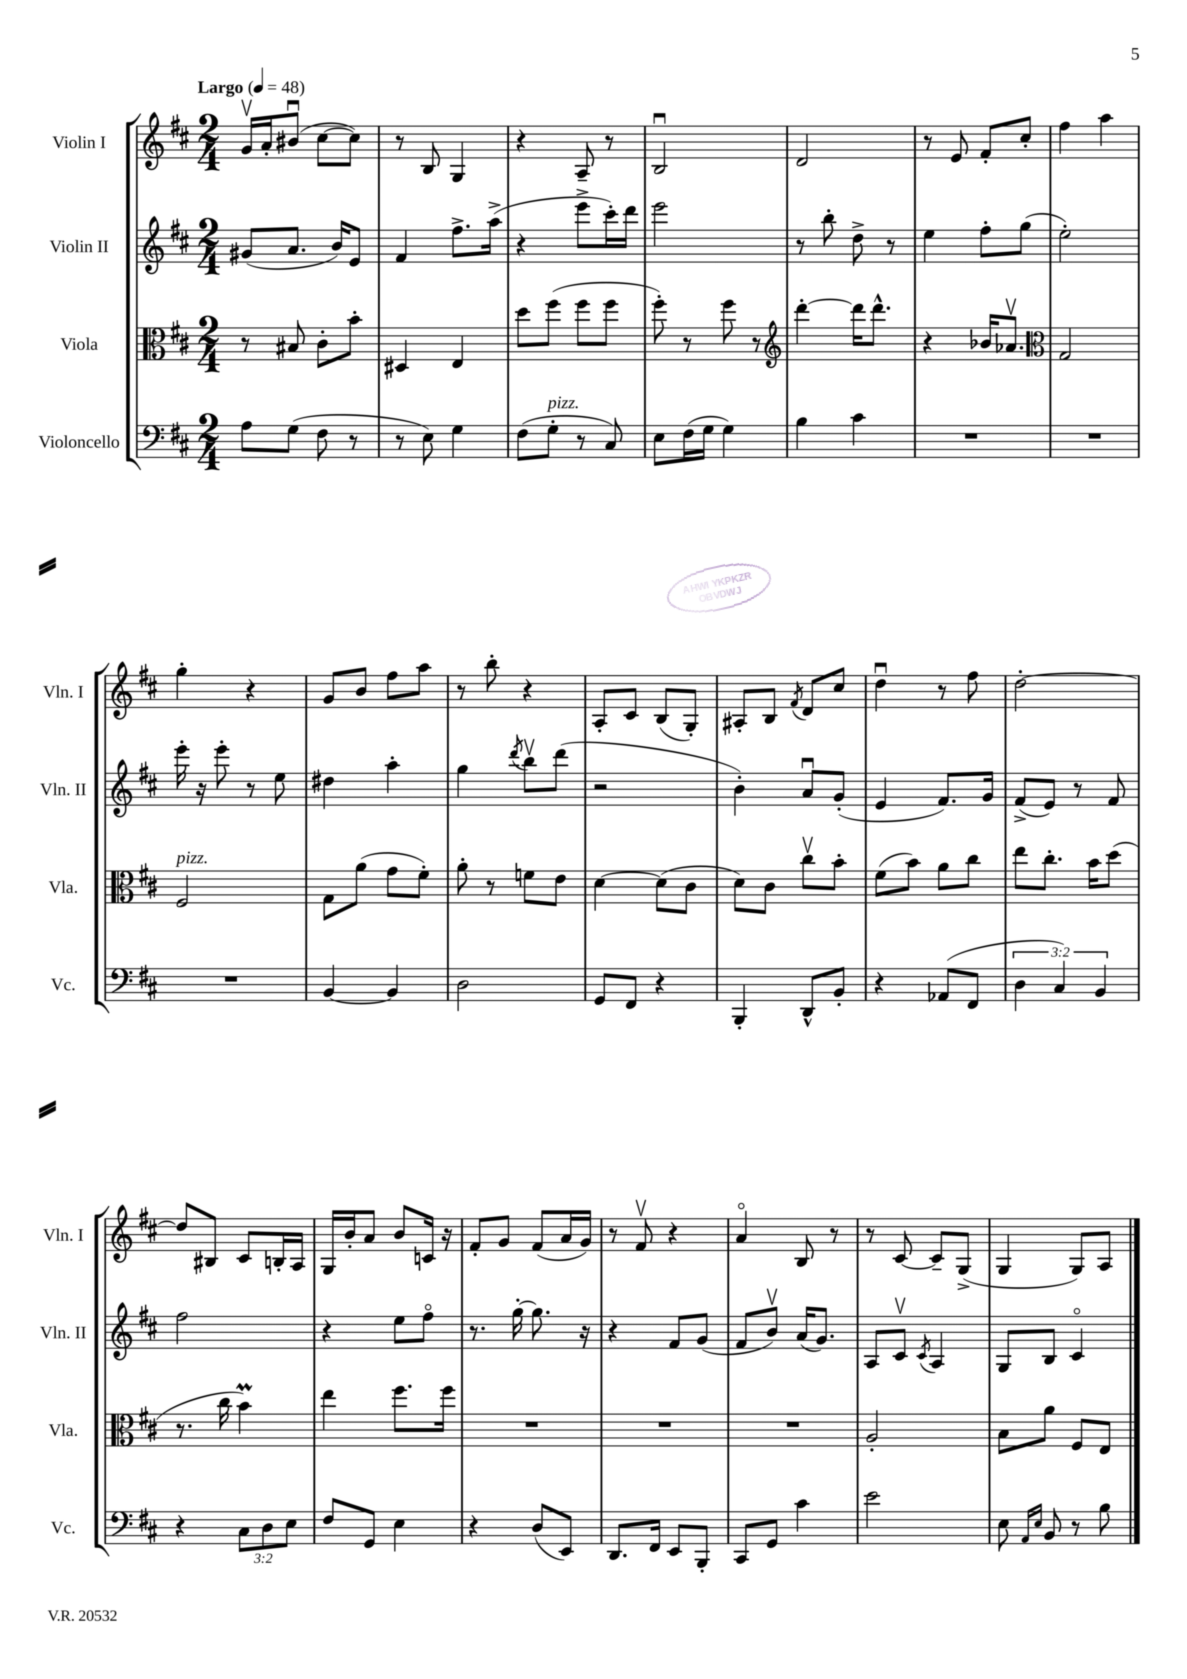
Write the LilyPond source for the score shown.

<<
\new StaffGroup <<
\new Staff = "s0" \with { instrumentName = "Violin I" shortInstrumentName = "Vln. I" } {
    \clef treble \key d \major \numericTimeSignature \time 2/4 \tempo "Largo" 4 = 48
    g'16\upbow a'16-. bis'8\downbow( cis''8~ cis''8) |
    r8 b8 g4 |
    r4 a8-- r8 |
    b2\downbow |
    d'2 |
    r8 e'8 fis'8-. cis''8-. |
    fis''4 a''4 |
    g''4-. r4 |
    g'8 b'8 fis''8 a''8 |
    r8 b''8-. r4 |
    a8-. cis'8 b8( g8-.) |
    ais8-. b8 \acciaccatura { fis'8 } d'8 cis''8 |
    d''4\downbow r8 fis''8 |
    d''2~-. |
    d''8 bis8 cis'8 b16-. a16 |
    g16 b'16-. a'8 b'8 c'16 r16 |
    fis'8-. g'8 fis'8( a'16 g'16) |
    r8 fis'8\upbow r4 |
    a'4\flageolet b8 r8 |
    r8 cis'8~ cis'8-- g8->( |
    g4 g8) a8 \bar "|." |
}
\new Staff = "s1" \with { instrumentName = "Violin II" shortInstrumentName = "Vln. II" } {
    \clef treble \key d \major \numericTimeSignature \time 2/4
    gis'8( a'8. b'16) e'8 |
    fis'4 fis''8.-> a''16->( |
    r4 e'''8-> cis'''16-.) d'''16 |
    e'''2 |
    r8 b''8-. d''8-> r8 |
    e''4 fis''8-. g''8( |
    e''2-.) |
    e'''16-. r16 e'''8-. r8 e''8 |
    dis''4 a''4-. |
    g''4 \acciaccatura { d'''8 } b''8\upbow d'''8( |
    r2 |
    b'4-.) a'8\downbow g'8-.( |
    e'4 fis'8.) g'16 |
    fis'8->( e'8) r8 fis'8 |
    fis''2 |
    r4 e''8 fis''8\flageolet |
    r8. g''16~-. g''8. r16 |
    r4 fis'8 g'8( |
    fis'8 b'8\upbow) a'16( g'8.) |
    a8 cis'8\upbow \acciaccatura { cis'8 } a4 |
    g8 b8 cis'4\flageolet \bar "|." |
}
\new Staff = "s2" \with { instrumentName = "Viola" shortInstrumentName = "Vla." } {
    \clef alto \key d \major \numericTimeSignature \time 2/4
    r8 bis8 cis'8-. b'8-. |
    dis4 e4 |
    d''8 fis''8( fis''8 fis''8 |
    fis''8-.) r8 fis''8 r8 |
    \clef treble d'''4~-. d'''16 d'''8.-^ |
    r4 bes'16 aes'8.\upbow |
    \clef alto g2 |
    fis2^\markup { \italic "pizz." } |
    g8 a'8( g'8 fis'8-.) |
    a'8-. r8 f'8 e'8 |
    d'4~ d'8( cis'8 |
    d'8) cis'8 cis''8\upbow b'8-. |
    fis'8( b'8) a'8 cis''8 |
    e''8 cis''8.-. b'16 d''8( |
    r8. cis''16 b'4\prall) |
    e''4 fis''8. fis''16 |
    R2 |
    R2 |
    R2 |
    a2-. |
    b8 a'8 fis8 e8 \bar "|." |
}
\new Staff = "s3" \with { instrumentName = "Violoncello" shortInstrumentName = "Vc." } {
    \clef bass \key d \major \numericTimeSignature \time 2/4 \override Staff.TupletNumber.text = #tuplet-number::calc-fraction-text
    a8 g8( fis8 r8 |
    r8 e8) g4 |
    fis8( g8-.^\markup { \italic "pizz." } r8 cis8) |
    e8 fis16( g16 g4) |
    b4 cis'4 |
    R2 |
    R2 |
    R2 |
    b,4~ b,4 |
    d2 |
    g,8 fis,8 r4 |
    b,,4-. d,8-^ b,8-. |
    r4 aes,8( fis,8 |
    \tuplet 3/2 { d4 cis4) b,4 } |
    r4 \tuplet 3/2 { cis8 d8 e8 } |
    fis8 g,8 e4 |
    r4 d8( e,8) |
    d,8. fis,16 e,8 b,,8-. |
    cis,8 g,8 cis'4 |
    e'2 |
    e8 \grace { a,16 e16 } b,8 r8 b8 \bar "|." |
}
>>
>>
\layout { \context { \Score \remove "Bar_number_engraver" } }
